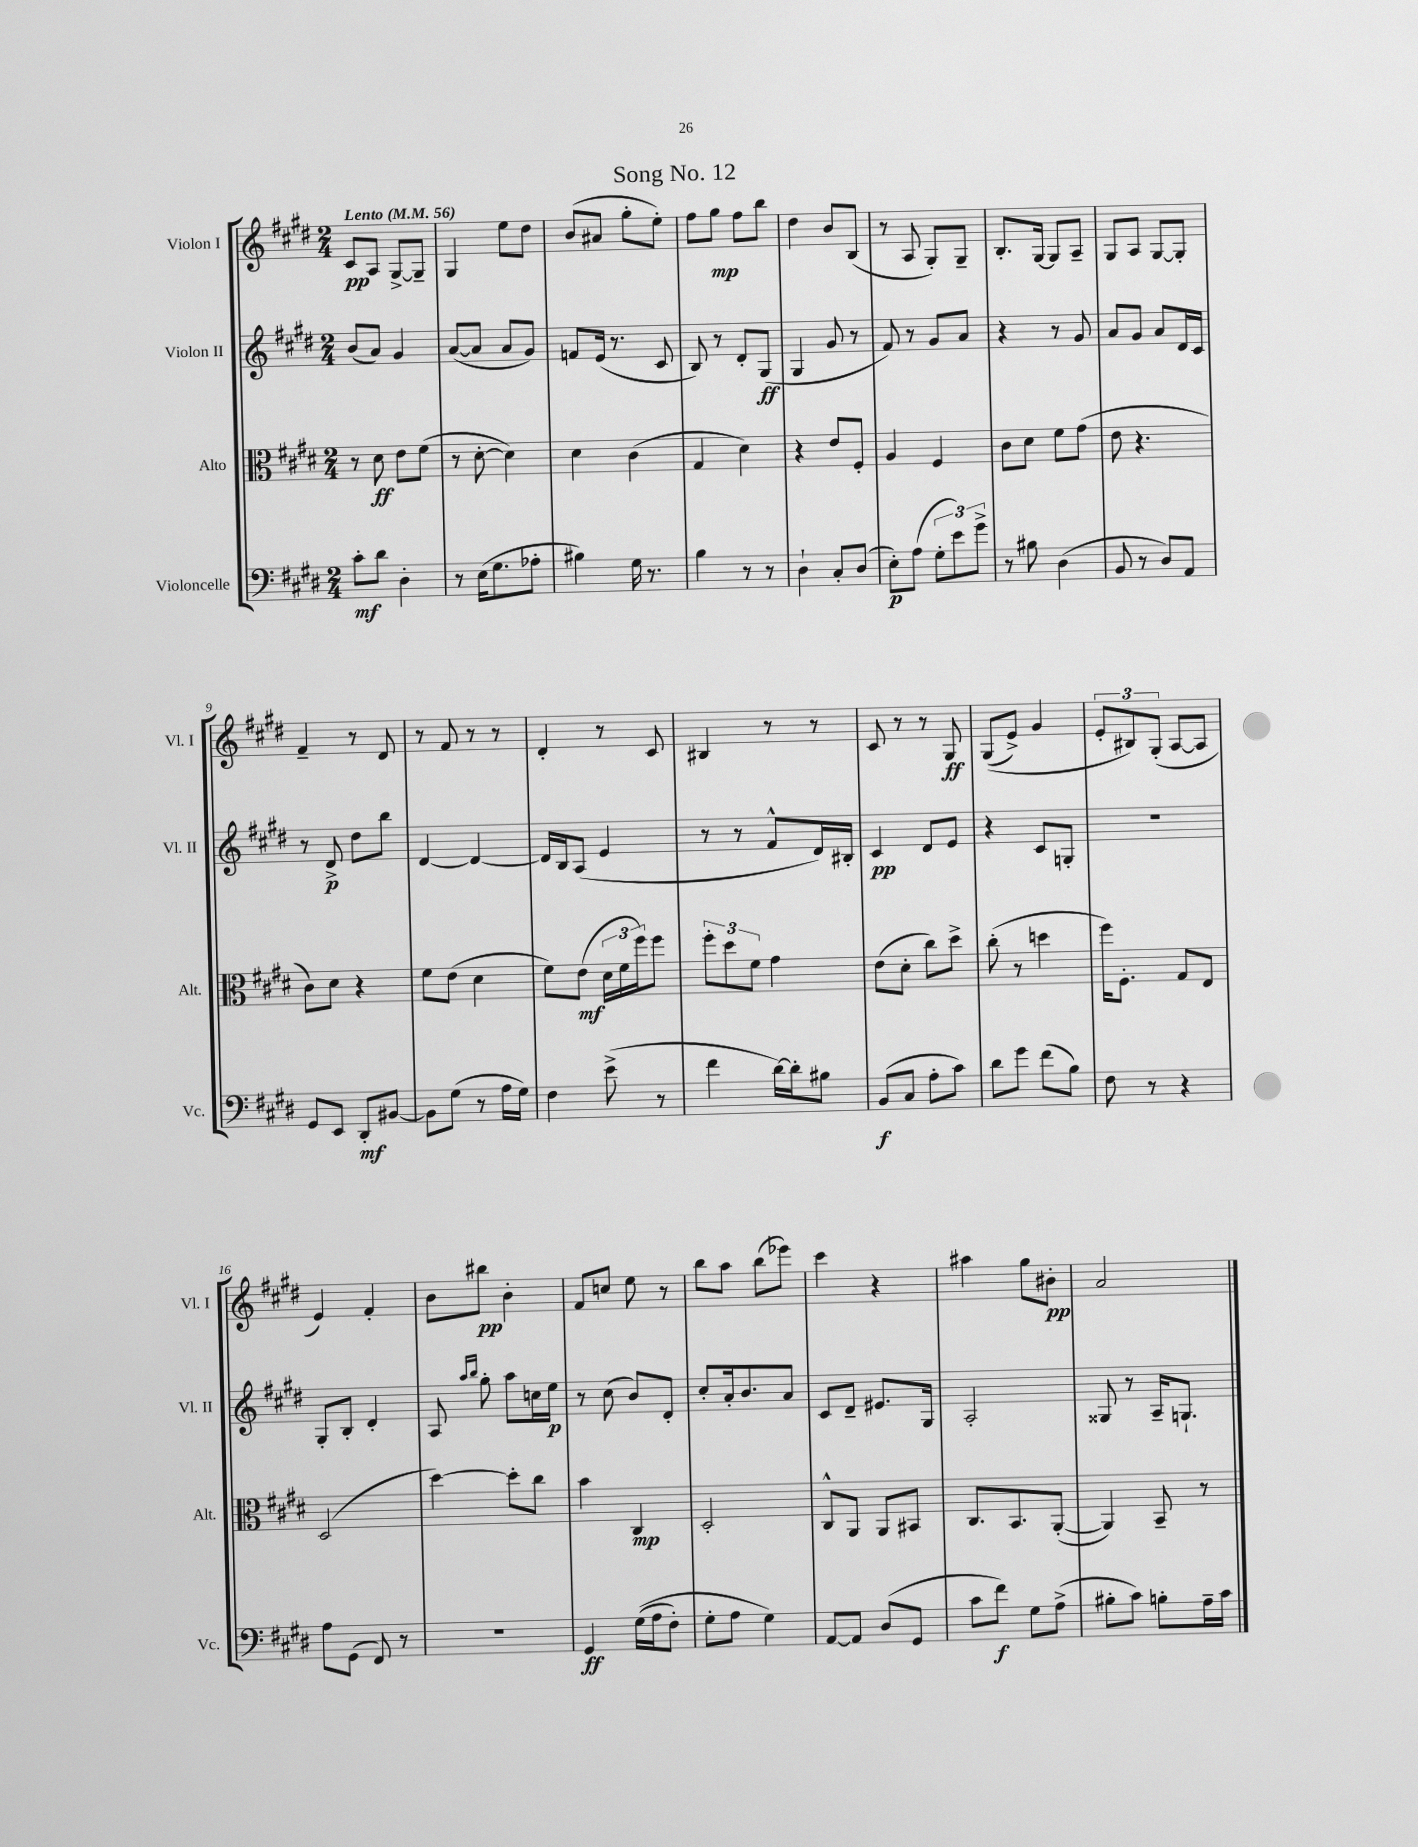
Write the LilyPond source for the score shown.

\header { title = "Song No. 12" }
<<
\new StaffGroup <<
\new Staff = "s0" \with { instrumentName = "Violon I" shortInstrumentName = "Vl. I" } {
    \clef treble \key e \major \numericTimeSignature \time 2/4 \tempo "Lento" 4 = 56
    cis'8\pp a8 gis8~-> gis8-- |
    gis4 e''8 dis''8 |
    b'8( ais'8 gis''8-. e''8-.) |
    fis''8 gis''8\mp fis''8 b''8 |
    dis''4 b'8 b8( |
    r8 a8 gis8-.) gis8-- |
    b8.-. gis16~ gis8 a8-- |
    gis8 a8 gis8~ gis8-. |
    fis'4-- r8 dis'8 |
    r8 fis'8 r8 r8 |
    dis'4-. r8 cis'8 |
    bis4 r8 r8 |
    cis'8 r8 r8 gis8\ff |
    gis8(\( e'8->) gis'4 |
    \tuplet 3/2 { e'8-. bis8\) gis8-.( } a8~ a8 |
    e'4) fis'4-. |
    b'8 bis''8\pp b'4-. |
    fis'8 c''8 e''8 r8 |
    b''8 a''8 b''8( ees'''8) |
    cis'''4 r4 |
    ais''4 gis''8 bis'8-.\pp |
    a'2 \bar "|." |
}
\new Staff = "s1" \with { instrumentName = "Violon II" shortInstrumentName = "Vl. II" } {
    \clef treble \key e \major \numericTimeSignature \time 2/4
    b'8( a'8) gis'4 |
    a'8~( a'8 a'8 gis'8) |
    f'8 e'16( r8. cis'8 |
    b8) r8 dis'8-. gis8\ff( |
    gis4 gis'8 r8 |
    fis'8) r8 gis'8 a'8 |
    r4 r8 gis'8 |
    a'8 gis'8 a'8 dis'16 cis'16 |
    r8 dis'8->\p dis''8 b''8 |
    dis'4~ dis'4~ |
    dis'16 b16 a8( e'4 |
    r8 r8 fis'8-^ dis'16) bis16-. |
    cis'4\pp dis'8 e'8 |
    r4 cis'8 g8-. |
    R2 |
    gis8-. b8-. dis'4-. |
    a8 \grace { a''16 b''16 } gis''8-. a''8 c''16 e''16\p |
    r8 cis''8( b'8) dis'8-. |
    cis''8-. a'16-. b'8. a'8 |
    cis'8 dis'8-- eis'8. gis16 |
    a2-. |
    gisis8 r8 a16-- g8.-! \bar "|." |
}
\new Staff = "s2" \with { instrumentName = "Alto" shortInstrumentName = "Alt." } {
    \clef alto \key e \major \numericTimeSignature \time 2/4
    r8 dis'8\ff e'8 fis'8( |
    r8 dis'8~-. dis'4) |
    dis'4 cis'4( |
    gis4 dis'4) |
    r4 e'8 fis8-. |
    a4 fis4 |
    cis'8 dis'8 fis'8 gis'8( |
    e'8 r4. |
    cis'8) dis'8 r4 |
    fis'8 e'8( dis'4 |
    fis'8) e'8\mf( \tuplet 3/2 { dis'16 fis'16 fis''16) } fis''8 |
    \tuplet 3/2 { fis''8-. dis''8 fis'8 } gis'4 |
    e'8( dis'8-. cis''8) dis''8-> |
    cis''8-.( r8 d''4 |
    fis''16) fis8.-. gis8 e8 |
    dis2( |
    dis''4~) dis''8-. cis''8 |
    b'4 cis4\mp |
    dis2-. |
    cis8-^ a,8 a,8 bis,8 |
    cis8. b,8. a,8~-.( |
    a,4) b,8-- r8 \bar "|." |
}
\new Staff = "s3" \with { instrumentName = "Violoncelle" shortInstrumentName = "Vc." } {
    \clef bass \key e \major \numericTimeSignature \time 2/4
    cis'8-.\mf dis'8 dis4-. |
    r8 e16( gis8. aes8-. |
    bis4) gis16 r8. |
    b4 r8 r8 |
    dis4-! cis8-. dis8( |
    e8-.\p) a8( \tuplet 3/2 { gis8-. e'8) gis'8-> } |
    r8 bis8 dis4( |
    b,8 r8 dis8) a,8 |
    gis,8 e,8 dis,8-.\mf bis,8~ |
    bis,8 gis8( r8 a16 gis16) |
    fis4 e'8->( r8 |
    fis'4 dis'16~) dis'16-. bis8 |
    b,8\f( cis8 a8-. cis'8) |
    dis'8 gis'8 fis'8( b8) |
    fis8 r8 r4 |
    a8 gis,8( fis,8) r8 |
    r2 |
    gis,4\ff gis16(\( a16 fis8-.) |
    gis8-. a8 gis4\) |
    a,8~ a,8 dis8( gis,8 |
    cis'8 fis'8\f) gis8 a8->( |
    bis8-. cis'8) b8-. a16-- cis'16 \bar "|." |
}
>>
>>
